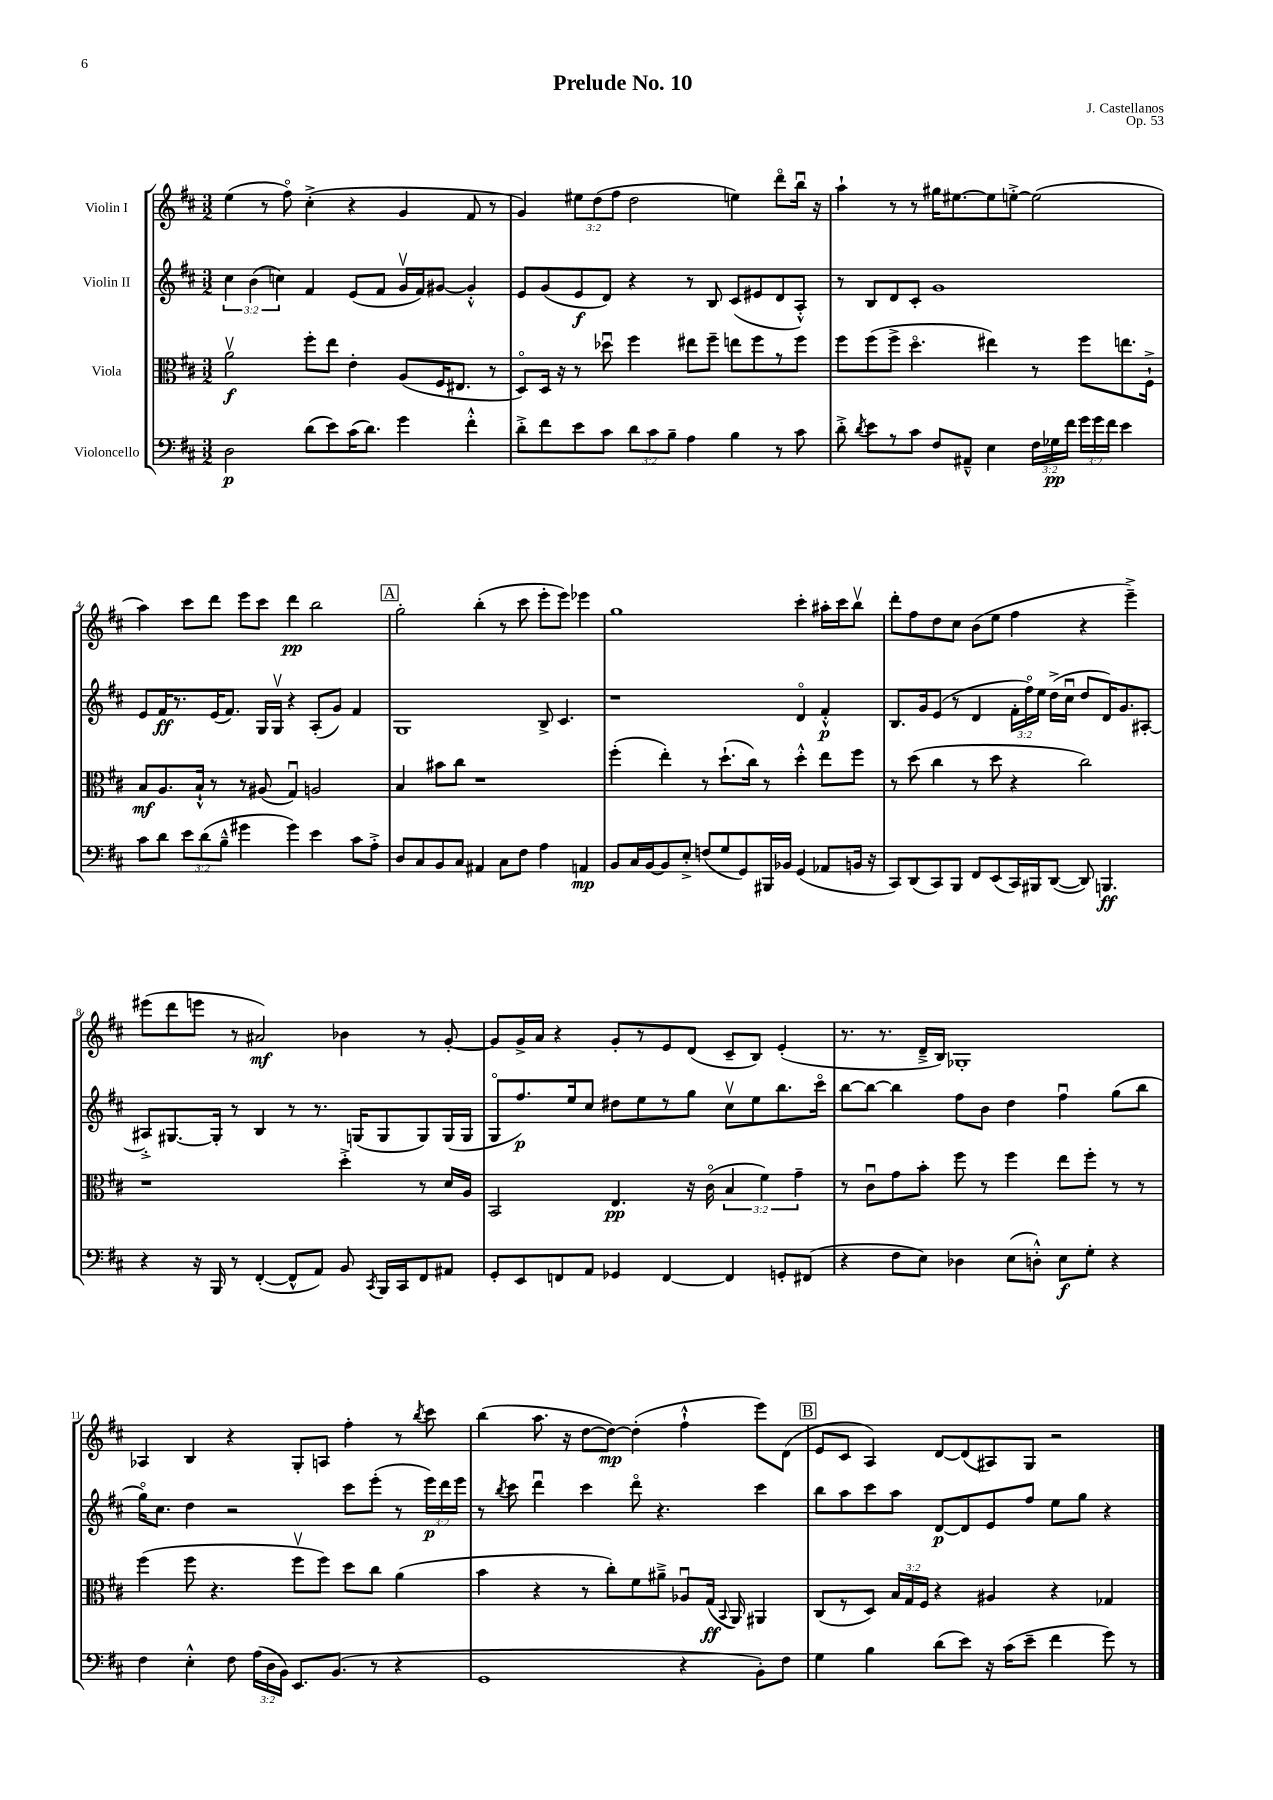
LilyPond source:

\header { title = "Prelude No. 10" composer = "J. Castellanos" opus = "Op. 53" }
<<
\new StaffGroup <<
\new Staff = "s0" \with { instrumentName = "Violin I" } {
    \clef treble \key d \major \numericTimeSignature \time 3/2 \override Staff.TupletNumber.text = #tuplet-number::calc-fraction-text
    \autoBeamOff e''4( r8 fis''8\flageolet) cis''4-.->( r4 g'4 fis'8 r8 |
    g'4) \tuplet 3/2 { eis''8[ d''8( fis''8] } d''2 e''4) d'''8[\flageolet b''16]\downbow r16 |
    a''4-! r8 r8 gis''16[ eis''8.~ eis''8 e''8]~-.-> e''2( |
    a''4) cis'''8[ d'''8] e'''8[ cis'''8] d'''4\pp b''2 |
    \mark \markup { \box "A" } g''2-. b''4-.( r8 cis'''8 e'''8[-. e'''8]) ees'''4 |
    g''1 cis'''4-. ais''16[-. cis'''16 b''8]\upbow |
    d'''8[-. fis''8 d''8 cis''8] b'8[( e''8] fis''4 r4 e'''4--->) |
    eis'''8[( d'''8 e'''8] r8 ais'2\mf) bes'4 r8 g'8~-. |
    g'8[ g'16-> a'16] r4 g'8[-. r8 e'8 d'8]( cis'8[-- b8]) e'4-.( |
    r8. r8. d'16[---> b16]) ges1-. |
    aes4 b4 r4 g8[-. a8] fis''4-. r8 \acciaccatura { b''8 } cis'''8 |
    b''4( a''8. r16 d''8[~ d''8]~\mp) d''4-.( fis''4-!-^ e'''8[) d'8]( |
    \mark \markup { \box "B" } e'8[ cis'8] a4) d'8[~ d'8( ais8) g8] r2 \bar "|." |
}
\new Staff = "s1" \with { instrumentName = "Violin II" } {
    \clef treble \key d \major \numericTimeSignature \time 3/2 \override Staff.TupletNumber.text = #tuplet-number::calc-fraction-text
    \autoBeamOff \tuplet 3/2 { cis''4 b'4( c''4) } fis'4 e'8[( fis'8] g'16[\upbow fis'16) gis'8]~ gis'4-.-^ |
    e'8[ g'8( e'8\f d'8]) r4 r8 b8 cis'8[( eis'8 d'8 a8]-.-^) |
    r8 b8[ d'8 cis'8]-. g'1 |
    e'8[ fis'16\ff r8. e'16( fis'8.]) g16[ g16]\upbow r4 a8[-.( g'8]) fis'4 |
    \mark \markup { \box "A" } g1 b8-> cis'4. |
    r1 d'4\flageolet fis'4-.-^\p |
    b8.[ g'16 e'8]( r8 d'4 \tuplet 3/2 { fis'16[-. fis''16\flageolet) e''16] } d''16[->( cis''16]\downbow d''8[ d'16) g'8. ais8]~-. |
    ais8[-.-> gis8.~ gis16]-. r8 b4 r8 r8. g16[( g8 g8) g16( g16] |
    g8[\flageolet fis''8.\p) e''16 cis''8] dis''8[ e''8 r8 g''8] cis''8[\upbow e''8 b''8. cis'''16]\flageolet |
    b''8[~ b''8]~ b''4 fis''8[ b'8] d''4 fis''4\downbow g''8[( b''8] |
    g''16[\flageolet) cis''8.] d''4 r2 cis'''8[ e'''8]-.( r8 \tuplet 3/2 { e'''16[\p) d'''16 e'''16] } |
    r8 \acciaccatura { b''8 } cis'''8 d'''4\downbow cis'''4 d'''8\flageolet r4. cis'''4 |
    \mark \markup { \box "B" } b''8[ a''8 cis'''8 a''8] d'8[~\p d'8 e'8 fis''8] e''8[ g''8] r4 \bar "|." |
}
\new Staff = "s2" \with { instrumentName = "Viola" } {
    \clef alto \key d \major \numericTimeSignature \time 3/2 \override Staff.TupletNumber.text = #tuplet-number::calc-fraction-text
    \autoBeamOff a'2\upbow\f fis''8[-. e''8] e'4-. a8[( fis16 eis8.] r8 |
    d8[\flageolet) d16] r16 r8 des''8\downbow fis''4 eis''8[ fis''8]-- e''8[ fis''8 r8 fis''8] |
    fis''8[ fis''8( fis''8]-> d''4.\flageolet eis''4) r8 fis''8[ e''8. fis16]-!-> |
    b8[\mf a8. b16]-!-^ r8 r8 ais8( g4\downbow) a2 |
    \mark \markup { \box "A" } b4 bis'8[ cis''8] r1 |
    fis''4-.( e''4-.) r8 d''8.[-!( cis''16]) r8 d''4-.-^ e''8[ fis''8] |
    r8 d''8( cis''4 r8 d''8 r4 cis''2) |
    r1 d''4-.-> r8 d'16[ a16] |
    b,2 e4.\pp r16 cis'16\flageolet( \tuplet 3/2 { b4 fis'4) g'4-- } |
    r8 cis'8[\downbow g'8 b'8]-. fis''8 r8 fis''4 e''8[ fis''8]-. r8 r8 |
    fis''4( fis''8 r4. fis''8[\upbow fis''8]) d''8[ cis''8] a'4( |
    b'4 r4 r8 cis''8[-.) fis'8 ais'8]---> aes8[\downbow g16]\ff( \appoggiatura { b,8 } a,16) ais,4 |
    \mark \markup { \box "B" } cis8[( r8 d8]) \tuplet 3/2 { b16[ g16 fis16] } r4 ais4 r4 ges4 \bar "|." |
}
\new Staff = "s3" \with { instrumentName = "Violoncello" } {
    \clef bass \key d \major \numericTimeSignature \time 3/2 \override Staff.TupletNumber.text = #tuplet-number::calc-fraction-text
    \autoBeamOff d2\p d'8[( e'8) cis'16( d'8.]) g'4 fis'4-.-^ |
    d'8[-.-> fis'8 e'8 cis'8] \tuplet 3/2 { d'8[ cis'8 b8]-- } a4 b4 r8 cis'8 |
    d'8-.-> \acciaccatura { d'8 } e'8[ r8 cis'8] fis8[ ais,8]---^ e4 \tuplet 3/2 { fis16[ ges16\pp fis'16] } \tuplet 3/2 { g'16[ g'16 fis'16] } e'4 |
    cis'8[ d'8] \tuplet 3/2 { e'8[ d'8( b8]---^ } gis'4 gis'4) e'4 cis'8[ a8]-.-> |
    \mark \markup { \box "A" } d8[ cis8 b,8 cis8] ais,4 cis8[ fis8] a4 a,4\mp |
    b,8[ cis16 b,16~ b,8 e8]-.-> f8[( g8 g,8) bis,,16 bes,16] g,4( aes,8[ b,16] r16 |
    cis,8[) d,8( cis,8) b,,8] fis,8[ e,8( cis,16) bis,,16 d,8]~( d,8) b,,4.\ff |
    r4 r16 b,,16 r8 fis,4~-.( fis,8[-^ a,8]) b,8 \acciaccatura { cis,8 } b,,16[ cis,16 fis,8 ais,8] |
    g,8[-. e,8 f,8 a,8] ges,4 f,4~ f,4 g,8[-. fis,8]( |
    r4 fis8[ e8]) des4 e8[( d8]-.-^) e8[\f g8]-. r4 |
    fis4 e4-.-^ fis8 \tuplet 3/2 { a16[( d16 b,16]) } e,8.[ b,8.]( r8 r4 |
    g,1 r4 b,8[-.) fis8] |
    \mark \markup { \box "B" } g4 b4 d'8[( e'8]) r16 cis'16[( e'8]-- fis'4 g'8) r8 \bar "|." |
}
>>
>>
